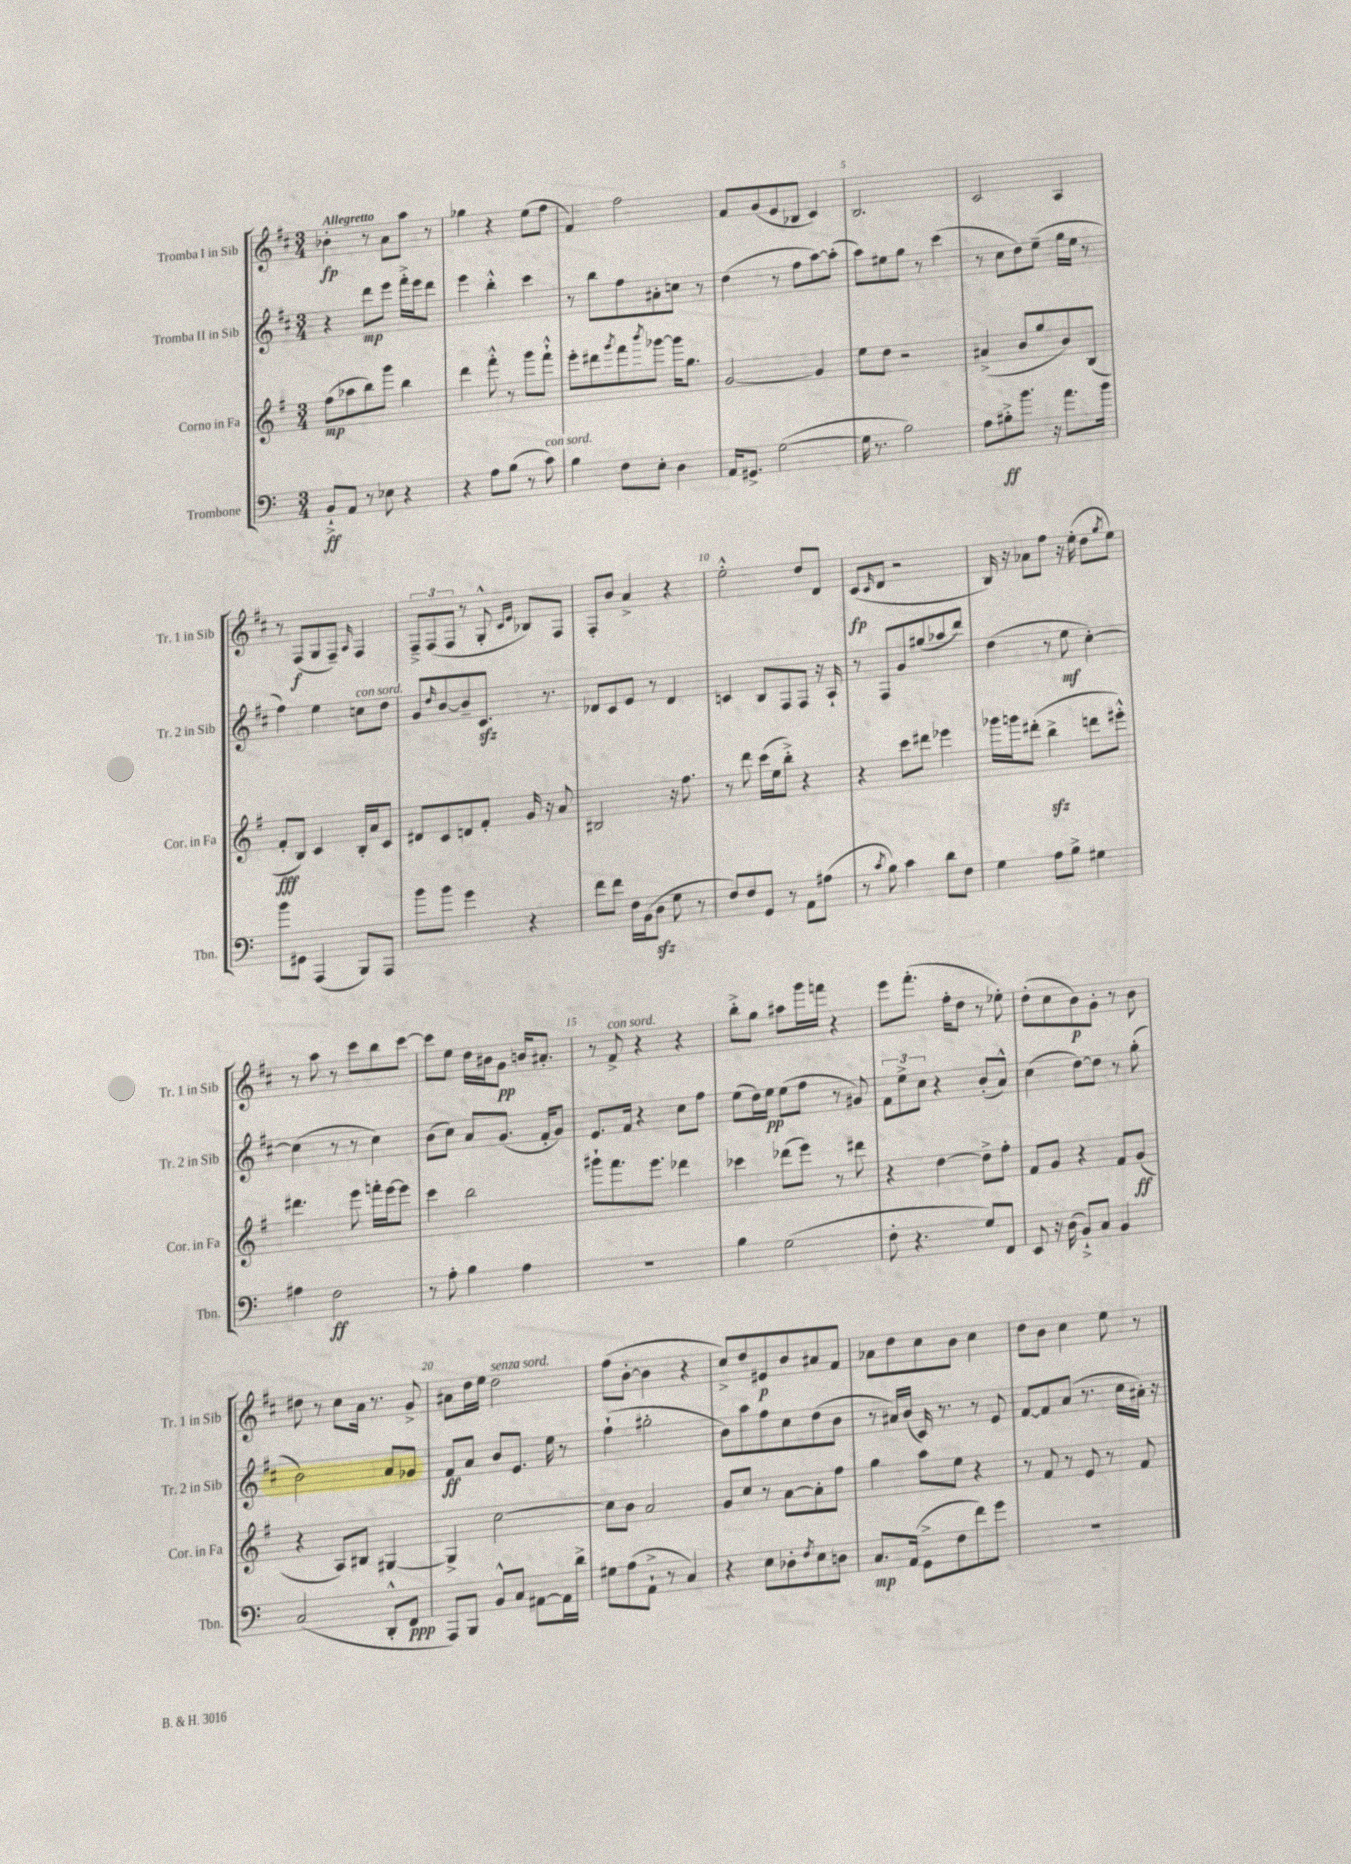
<<
\new StaffGroup <<
\new Staff = "s0" \with { instrumentName = "Tromba I in Sib" shortInstrumentName = "Tr. 1 in Sib" } {
    \clef treble \key d \major \numericTimeSignature \time 3/4 \tempo "Allegretto"
    bes'4-.\fp r8 a'8 a''8 r8 |
    ges''4 r4 e''8( fis''8 |
    fis'4) fis''2 |
    fis'8 g'8( e'8 bes8 cis'4) |
    b2. |
    cis'2 a4 |
    r8 fis8\f( g8 fis8--) \grace { a16 } fis4 |
    \tuplet 3/2 { fis8---> fis8( fis8 } r8 g8-.-^ \grace { cis'16 e'16 } bes8) fis8 |
    fis8-. b'8 a'4-> r4 |
    e''2-.-^ d''8 d'8 |
    cis'8\fp( \grace { cis'16 } d'8 r2 |
    b16) r16 aes'8 fis''8 r16 e''16-.( d''8 \acciaccatura { g''8 } e''8) |
    r8 a''8 r8 cis'''8 b''8 cis'''8~ |
    cis'''8 e''8 d''16 bis'16 g'8\pp b'16 ais'8.-. |
    r8 fis'8->^\markup { \italic "con sord." } r4 r4 |
    b''8-.-> g''8 ais''8 g'''16 f'''16 r4 |
    e'''8 fis'''8.-.( fis''16-. d''8 r8 ees''8-.) |
    d''8-.( cis''8 b'8\p) g'8-. r8 b'8 |
    dis''8 r8 cis''8 a'16 r8. g'8-> |
    ais'8 d''16 e''16 d''2^\markup { \italic "senza sord." } |
    fis''8( b'8~-. b'4 r4 |
    cis''8->) d''8 eis'8\p b'8 ais'8 fis'8 |
    aes'8 d''8 cis''8 b'8 cis''4 |
    d''8 b'8 cis''4 e''8 r8 \bar "|." |
}
\new Staff = "s1" \with { instrumentName = "Tromba II in Sib" shortInstrumentName = "Tr. 2 in Sib" } {
    \clef treble \key d \major \numericTimeSignature \time 3/4
    r4 d'''8\mp e'''8 fis'''16-.-> e'''16 d'''8 |
    e'''4 b''4-.-^ cis'''4 |
    r8 b''8 fis''8 ais'8-. c''8 r8 |
    d''4( r8 fis''8 a''8~) a''8-.( |
    a''8) eis''8 g''8 r8 cis'''4( |
    r8 cis''8 d''8) e''8--( g''16 e''16 r8 |
    fis''4) e''4 c''8^\markup { \italic "con sord." } d''8 |
    g'8 \grace { d''16 } b'8~ b'8-- cis'8.\sfz r8. |
    des'8 cis'8 e'8 r8 des'4 |
    c'4 b8 fis8 fis8 r16 a16-! |
    r8 fis8 g'8 gis''8( aes''8 d'''8) |
    d''4( r8 e''8\mf cis''4~-.) |
    cis''4( r8 r8 cis''4) |
    b'8( cis''8) a'8 g'8.( fis'16-. g'8) |
    e'8. fis'16 r4 cis''8 fis''8 |
    e''8( d''16) e''16\pp e''8( fis''8 r8 gis'8) |
    \tuplet 3/2 { fis'8 e''8-> cis''8 } r4 b'8-.( a'8-^) |
    cis''4( d''8~) d''8 r8 g''8-.( |
    b'2) a'8 ges'8 |
    fis'8\ff a'8 b'8 e'8. e''16 r8 |
    fis''4-!( gis''2-. |
    b'8) a''8 fis''8 cis''8 d''8( b'8 |
    r8 ais'16) b'16( cis'16) r8. r8 e'8 |
    fis'8~ fis'8 a'8( r8. cis''16 ais'16-.) r16 \bar "|." |
}
\new Staff = "s2" \with { instrumentName = "Corno in Fa" shortInstrumentName = "Cor. in Fa" } {
    \clef treble \key g \major \numericTimeSignature \time 3/4
    fis''8\mp( aes''8 b''8) g'''8 b''4 |
    d'''4 fis'''8-.-^ r8 g'''8 fis'''8-!-^ |
    e'''8-. dis'''8 \acciaccatura { g'''8 } fis'''8 \acciaccatura { b'''8 } ges'''8~ ges'''16 g''8. |
    g'2~ g'4 |
    e''8 d''8 r2 |
    ais'4->( b'8 g''8 b'8) b8( |
    fis'8-.\fff b8) c'4 b16-. a'16 c'8 |
    dis'8 c'8 d'8 fis'8-. g'16 r16 a'8 |
    bis2 r16 fis''8. |
    r8 d'''8 c'''16( e''16 b''8-.->) r4 |
    r4 c'''8 dis'''8 ees'''4 |
    ges'''16 g'''16 dis'''8-.( b''4->\sfz d'''8 eis'''8-.-^) |
    dis'''4. e'''8 f'''16-. e'''16~ e'''8 |
    c'''4 b''2 |
    gis'''8-! fis'''8. e'''8. des'''4 |
    ces'''4 des'''8( e'''8) r8 dis'''8 |
    r4 d''4~ d''8-> fis''8-. |
    fis'8 g'8 r4 fis'8 g'8\ff( |
    r4 a8) bis8 gis4~ |
    gis4-> c''2~ |
    c''8 b'8 a'2 |
    g'8 c''8 r8 a'8~ a'8-. fis''8 |
    g''4 a''8 e''8 r4 |
    r8 fis'8 r8 e'8 r8 fis'8 \bar "|." |
}
\new Staff = "s3" \with { instrumentName = "Trombone" shortInstrumentName = "Tbn." } {
    \clef bass \key c \major \numericTimeSignature \time 3/4
    b,8-!->\ff a,8 r8 ees8 r4 |
    r4 a8 b8( r8 c'8^\markup { \italic "con sord." }) |
    b4 f8 e8-. d4 |
    a,16 gis,8.-> g2~( |
    g16 r8. b2) |
    a8 bis8-.->\ff b'8. r16 a'8. b'16 |
    b'8 gis,8 a,,4( b,,8) a,,8 |
    b'8 b'8 g'4 r4 |
    f'8 f'8 f16 b,16( d8\sfz g8 r8 |
    f8) f8 g,8 r8 a,8 ais8( |
    r8 \acciaccatura { c'8 } b8) c'4 d'8 f8 |
    g4 a8 b8-> gis4 |
    ais4 f2\ff |
    r8 a8-. b4 a4 |
    R2. |
    b4 g2( |
    f8-. r4. g8) f,8 |
    e,8 r16 d16( b,8-!->) c8 b,4 |
    c2( d,8-.-^ f,8\ppp |
    a,,8) b,,8 b,8-^ c8 ais,8~ ais,16 d'16-> |
    gis8 a8( a,8-!-> r8 c4) |
    r4 e8 des8-. \acciaccatura { f8 } e8 d8 |
    c8.\mp a,16( g,8-> f8 f'8) g'8 |
    R2. \bar "|." |
}
>>
>>
\layout { \context { \Score \override BarNumber.break-visibility = ##(#f #t #t) barNumberVisibility = #(every-nth-bar-number-visible 5) } }
